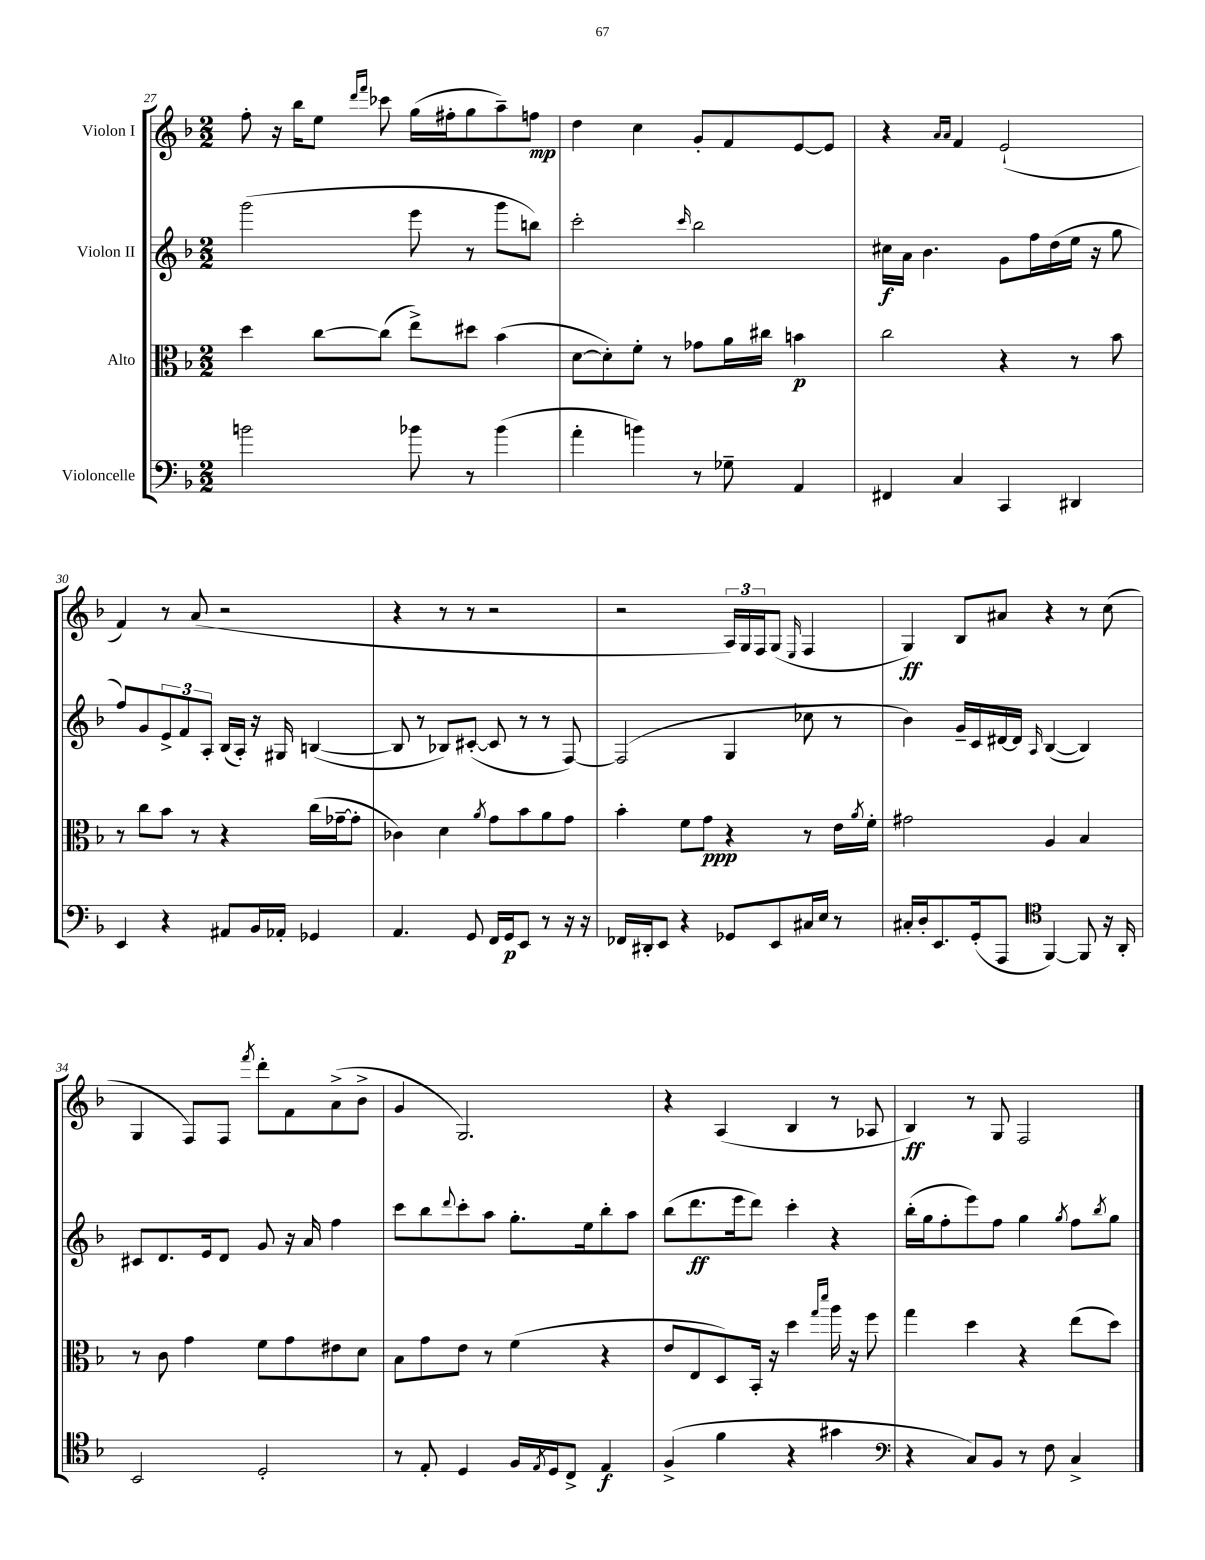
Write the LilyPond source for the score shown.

<<
\new StaffGroup <<
\new Staff = "s0" \with { instrumentName = "Violon I" } {
    \clef treble \key f \major \numericTimeSignature \time 2/2
    f''8-. r16 bes''16 e''8 \grace { d'''16 f'''16 } ces'''8 g''16( fis''16-. g''8 a''8--) f''8\mp |
    d''4 c''4 g'8-. f'8 e'8~ e'8 |
    r4 \grace { a'16 a'16 } f'4 e'2-!( |
    f'4) r8 a'8( r2 |
    r4 r8 r8 r2 |
    r2 \tuplet 3/2 { a16) g16 f16 } g8( \grace { e16 } f4 |
    g4\ff) bes8 ais'8 r4 r8 c''8( |
    g4 f8) f8 \acciaccatura { f'''8 } d'''8-. f'8 a'8->( bes'8-> |
    g'4 g2.) |
    r4 a4( bes4 r8 aes8 |
    bes4\ff) r8 g8 f2 \bar "|." |
}
\new Staff = "s1" \with { instrumentName = "Violon II" } {
    \clef treble \key f \major \numericTimeSignature \time 2/2
    g'''2( e'''8 r8 g'''8 b''8) |
    c'''2-. \grace { c'''16 } bes''2 |
    cis''16\f a'16 bes'4. g'8 f''16 d''16( e''16 r16 g''8 |
    f''8) g'8 \tuplet 3/2 { e'8-> f'8 a8-. } bes16( a16-.) r16 gis16 b4~( |
    b8 r8 bes8) cis'8~-.( cis'8 r8 r8 f8~) |
    f2( g4 ces''8 r8 |
    bes'4) g'16-- c'16 dis'16~ dis'16 \grace { a16 } bes4~( bes4) |
    cis'8 d'8. e'16 d'8 g'8 r16 a'16 f''4 |
    c'''8 bes''8 \appoggiatura { d'''8 } c'''8-. a''8 g''8.-. e''16 bes''8-. a''8 |
    bes''8( d'''8.\ff e'''16 d'''8) c'''4-. r4 |
    bes''16-.( g''16 f''8-. e'''8) f''8 g''4 \acciaccatura { g''8 } f''8 \acciaccatura { bes''8 } g''8 \bar "|." |
}
\new Staff = "s2" \with { instrumentName = "Alto" } {
    \clef alto \key f \major \numericTimeSignature \time 2/2
    d''4 c''8~ c''8( e''8->) dis''8 bes'4( |
    d'8~ d'8-.) f'8-. r8 ges'8 a'16 cis''16 b'4\p |
    c''2 r4 r8 bes'8 |
    r8 c''8 bes'8 r8 r4 c''16( ges'16~-- ges'8-. |
    ces'4) d'4 \acciaccatura { a'8 } g'8 bes'8 a'8 g'8 |
    bes'4-. f'8 g'8\ppp r4 r8 e'16 \acciaccatura { a'8 } f'16-. |
    gis'2 a4 bes4 |
    r8 c'8 g'4 f'8 g'8 eis'8 d'8 |
    bes8 g'8 e'8 r8 f'4( r4 |
    e'8 e8 d8) bes,16-. r16 d''4 \grace { g''16 d'''16 } a''16 r16 f''8 |
    g''4 d''4 r4 e''8( d''8) \bar "|." |
}
\new Staff = "s3" \with { instrumentName = "Violoncelle" } {
    \clef bass \key f \major \numericTimeSignature \time 2/2
    b'2 bes'8 r8 bes'4( |
    a'4-. b'4) r8 ges8-- a,4 |
    fis,4 c4 c,4 dis,4 |
    e,4 r4 ais,8 bes,16 aes,16-. ges,4 |
    a,4. g,8 f,16 g,16\p e,8 r8 r16 r16 |
    fes,16 dis,16-. e,8 r4 ges,8 e,8 cis16 e16 r8 |
    cis16-. d16-. e,8. g,16-.( a,,8 \clef tenor f,4~) f,8 r16 a,16-. |
    bes,2 d2-. |
    r8 e8-. d4 f16 \acciaccatura { e8 } d16 c8-> e4\f |
    f4->( f'4 r4 gis'4 |
    \clef bass r4 c8) bes,8 r8 f8 c4-> \bar "|." |
}
>>
>>
\layout { \context { \Score currentBarNumber = #27 } }
